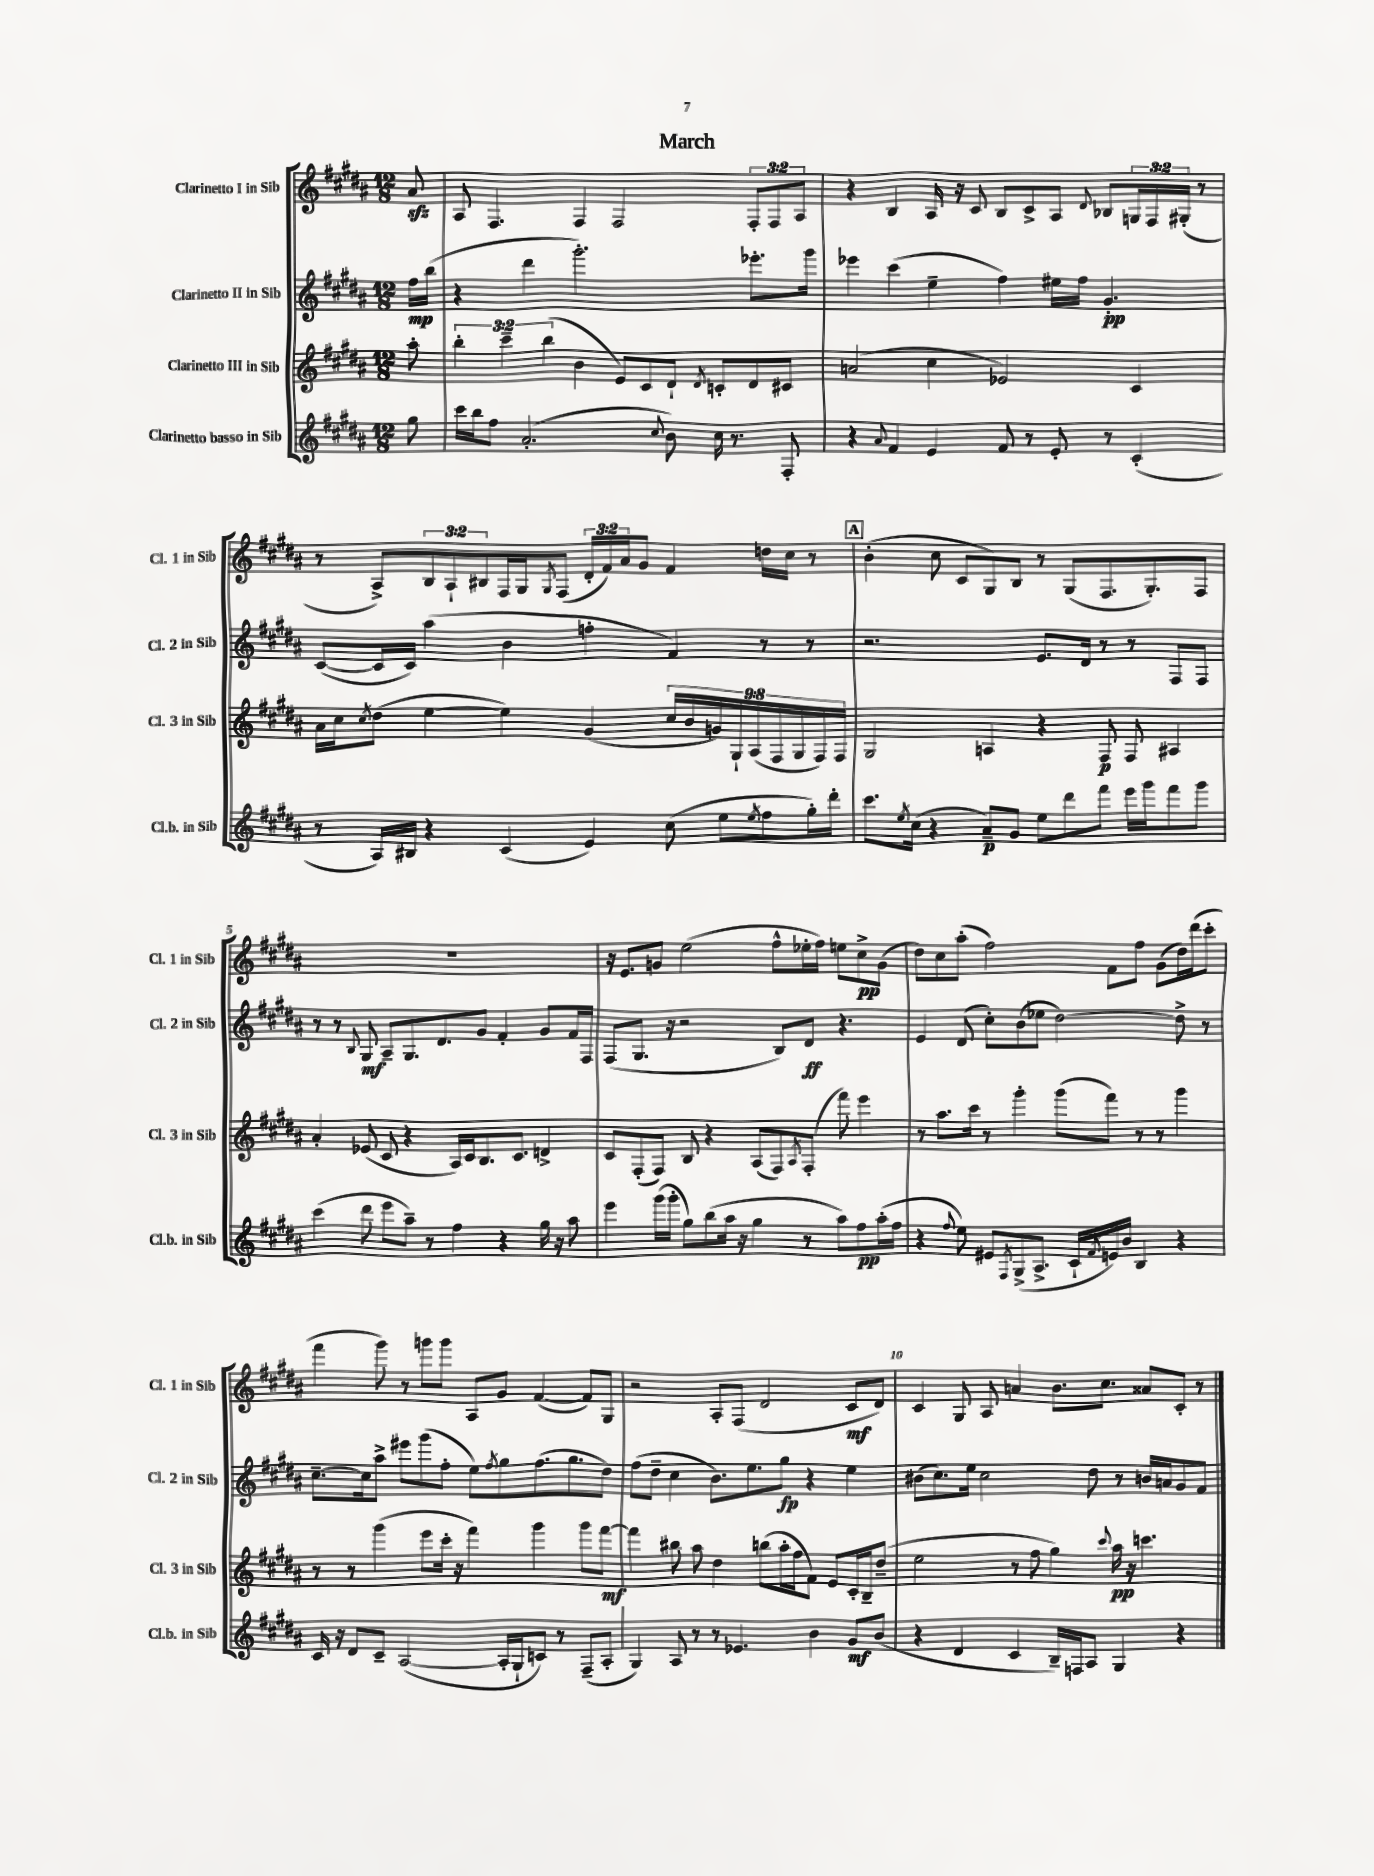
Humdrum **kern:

**kern	**kern	**kern	**kern
*staff4	*staff3	*staff2	*staff1
*clefG2	*clefG2	*clefG2	*clefG2
*k[f#c#g#d#a#]	*k[f#c#g#d#a#]	*k[f#c#g#d#a#]	*k[f#c#g#d#a#]
*M12/8	*M12/8	*M12/8	*M12/8
8gg#\	8aa#'\	16ff#\LL	8a#/
.	.	(16bb\JJ	.
=	=	=	=
16ccc#\LL	6bb'\	4r	8A#/
16bb\J	.	.	.
8ff#\J	.	.	4.F#/
.	6ccc#~\	.	.
(2.a#'/	.	4ddd#\	.
.	(6bb\	.	.
.	4b\	2.ggg#'\)	4F#/
.	8e/L)	.	2F#/
.	8c#/	.	.
8qqcc#/	.	.	.
8b\)	8d#`/J	.	.
.	8qd#/	.	.
16cc#\	8c'/L	.	.
8.r	.	.	.
.	8d#/	8.eee-'\L	12F#'/L
.	.	.	12F#/
8F#'/	8c#/J	.	.
.	.	.	12A#/J
.	.	16ggg#\Jk	.
=	=	=	=
4r	(2a/	4eee-\	4r
8qqa#/	.	.	.
4f#/	.	(4ccc#\	4B/
4e/	4cc#\	4ee~\	16A#/
.	.	.	16r
.	.	.	8c#/
8f#/	2e-/)	4ff#\)	8B/L
8r	.	.	8c#^/
8e'/	.	16ee#\LL	8A#/J
.	.	16ff#\JJ	.
.	.	.	8qqd#/
8r	.	4.g#'/	8B-/L
(4c#'/	4c#/	.	24G/L
.	.	.	24F#/
.	.	.	(24G#'/JJ
.	.	.	8r
=	=	=	=
8r	16a#\LL	([8c#/L	8r
.	16cc#\J	.	.
.	8qcc#/	.	.
16A#/LL)	(8dd#\J	16c#/]L	8A#^/L)
16B#/JJ	.	16c#/JJ)	.
4r	[4ee\	(4aa#\	12B/
.	.	.	12A#`/
.	.	.	12B#/
(4c#/	4ee\])	4b\	16F#/L
.	.	.	16G#/J
.	.	.	8qG#/
.	.	.	(8F#/J
4e/)	(4g#/	4ff'\	24d#'/LL
.	.	.	24f#/)
.	.	.	24a#/J
.	.	.	8g#/J
(8cc#\	18cc#/LL	4f#/)	4f#/
.	18b/	.	.
.	18g/)	.	.
8ee\L	.	.	.
.	18G#`/	.	.
.	(18A#/	.	.
8qee/	.	.	.
8ff#\	.	8r	16dd\LL
.	18F#/	.	.
.	.	.	16cc#\JJ
.	18G#/	.	.
16gg#'\L)	.	8r	8r
.	18F#/)	.	.
16ddd#'\JJ	.	.	.
.	18F#/JJ	.	.
=	=	=	=
8.ccc#\L	2G#/	2.r	(4b'\
8qee/	.	.	.
(16cc#\Jk	.	.	.
4r	.	.	8cc#\
.	.	.	8c#/L
8a#~/L)	4A/	.	8G#/)
8g#/J	.	.	8B/J
8ee\L	4r	8.e/L	8r
8ddd#\	.	.	(8G#/L
.	.	16d#/Jk	.
8fff#\J	8F#/	8r	8.F#/
16eee\LL	8F#/	8r	.
16ggg#\J	.	.	8.G#'/)
8fff#\	4A#/	8F#/L	.
8ggg#\J	.	8F#/J	8F#/J
=	=	=	=
(4ccc#\	4a#'/	8r	1.r
.	.	8r	.
.	.	8qqB/	.
8ddd#\	(8e-/	8G#/	.
8eee\L	8c#/	8A#~/L	.
8aa#~\J)	4r	8.G#/	.
8r	.	.	.
.	.	8.d#/	.
4ff#\	16A#/LL)	.	.
.	16c#/J	.	.
.	8.B/	8g#/J	.
4r	.	4f#'/	.
.	8.c#/J	.	.
16gg#\	4d^/	8g#/L	.
16r	.	.	.
8aa#\	.	16f#/L	.
.	.	16F#/JJ	.
=	=	=	=
4eee\	8c#/L	(8F#/L	16r
.	.	.	8.e/L
.	(8F#'/	8.G#/J	.
(16ggg#\LL	8F#/J)	.	8g/J
16ggg#'\JJ	.	16r	.
8gg#\L)	8B/	2r	(2ee\
(8bb\	4r	.	.
16aa#\Jk	.	.	.
16r	.	.	.
4gg#\	(8A#/L	.	.
.	8F#/)	8B/L)	8ff#^^\L
.	8qA#/	.	.
8r	(8F#'/J	8d#/J	16ee-'\L
.	.	.	16ff#\JJ)
8aa#\L)	8fff#\)	4.r	8ee\L
8ff#\	4eee\	.	8cc#^\
(16aa#'\L	.	.	(8g\J
16ff#\JJ	.	.	.
=	=	=	=
4r	8r	4e/	8dd#\L)
.	8.aa#\L	.	8cc#\
8qqff#/	.	.	.
8ee\)	.	(8d#/	(8aa#'\J
.	16ccc#\Jk	.	.
8e#/L	8r	8cc#'\L)	2ff#\)
8qF#/	.	.	.
(8G#^/	4ggg#'\	(8b\	.
8.A#^/J	.	8ee-\J	.
.	(8ggg#\L	[2dd#\)	.
16c#`/LL	.	.	.
8qf#/	.	.	.
16e/)	8fff#\J)	.	8f#\L
16b/JJ	.	.	.
4B/	8r	.	8ff#\J
.	8r	.	(8g#\L
4r	4ggg#\	8dd#^\]	16dd#\L)
.	.	.	(16ddd#\J
.	.	8r	8ccc#'\J
=	=	=	=
16c#/	8r	[8.cc#~\L	4fff#\
16r	.	.	.
8d#/L	8r	.	.
.	.	16cc#\]k	.
8c#~/J	(4ggg#\	8aa#^\J	8ggg#\)
([2A#/	.	8eee#\L	8r
.	8eee\L	(8ggg#\	8ggg\L
.	16ccc#'\Jk	8ff#'\J	8ggg\J
.	16r	.	.
.	4fff#\)	8ee\L)	8A#/L
.	.	8qff#/	.
16A#'/]LL	.	8gg#\	8g#/J
16G#`/J	.	.	.
8c/J)	4ggg#\	(8.ff#\	([4f#/
8r	.	.	.
.	.	8.gg#\	.
(8F#~/L	8ggg#\L	.	8f#/]L)
8A#'/J	[8fff#\J	8dd#\J)	8G#/J
=	=	=	=
4G#/)	4fff#\]	(8ff#\L	2r
.	.	8dd#~\J	.
8A#/	8bb#\	4cc#\	.
8r	8aa#\	.	.
8r	4dd#\	8.b\L)	8A#'/L
4.e-/	.	.	(8F#/J
.	.	8.ee\	.
.	(8bb\L	.	2d#/
.	16aa#'\L	8gg#\J	.
.	16ff#\J	.	.
4b\	8f#\J)	4r	.
.	8e/L	.	.
8g#/L	16c#'/L	4ee\	8c#/L
.	16B~/J	.	.
(8b/J	(8dd#~/J	.	8d#/J)
=	=	=	=
4r	2ee\	(8b#\L	4c#/
.	.	8.cc#\)	.
4d#/	.	.	8G#/
.	.	16ee\Jk	.
.	.	2cc#\	8A#/
4c#/	8r	.	4a/
.	8ff#\	.	.
16B~/LL)	4gg#\)	.	8.b\L
16F/J	.	.	.
8A#/J	.	8dd#\	.
.	.	.	8.cc#\J
.	8qqccc#/	.	.
4G#/	16aa#\	8r	.
.	16r	.	.
.	4.ccc\	16b/LL	8a##/L
.	.	16a/J	.
4r	.	8g#/	8c#'/J
.	.	8f#/J	8r
==	==	==	==
*-	*-	*-	*-
